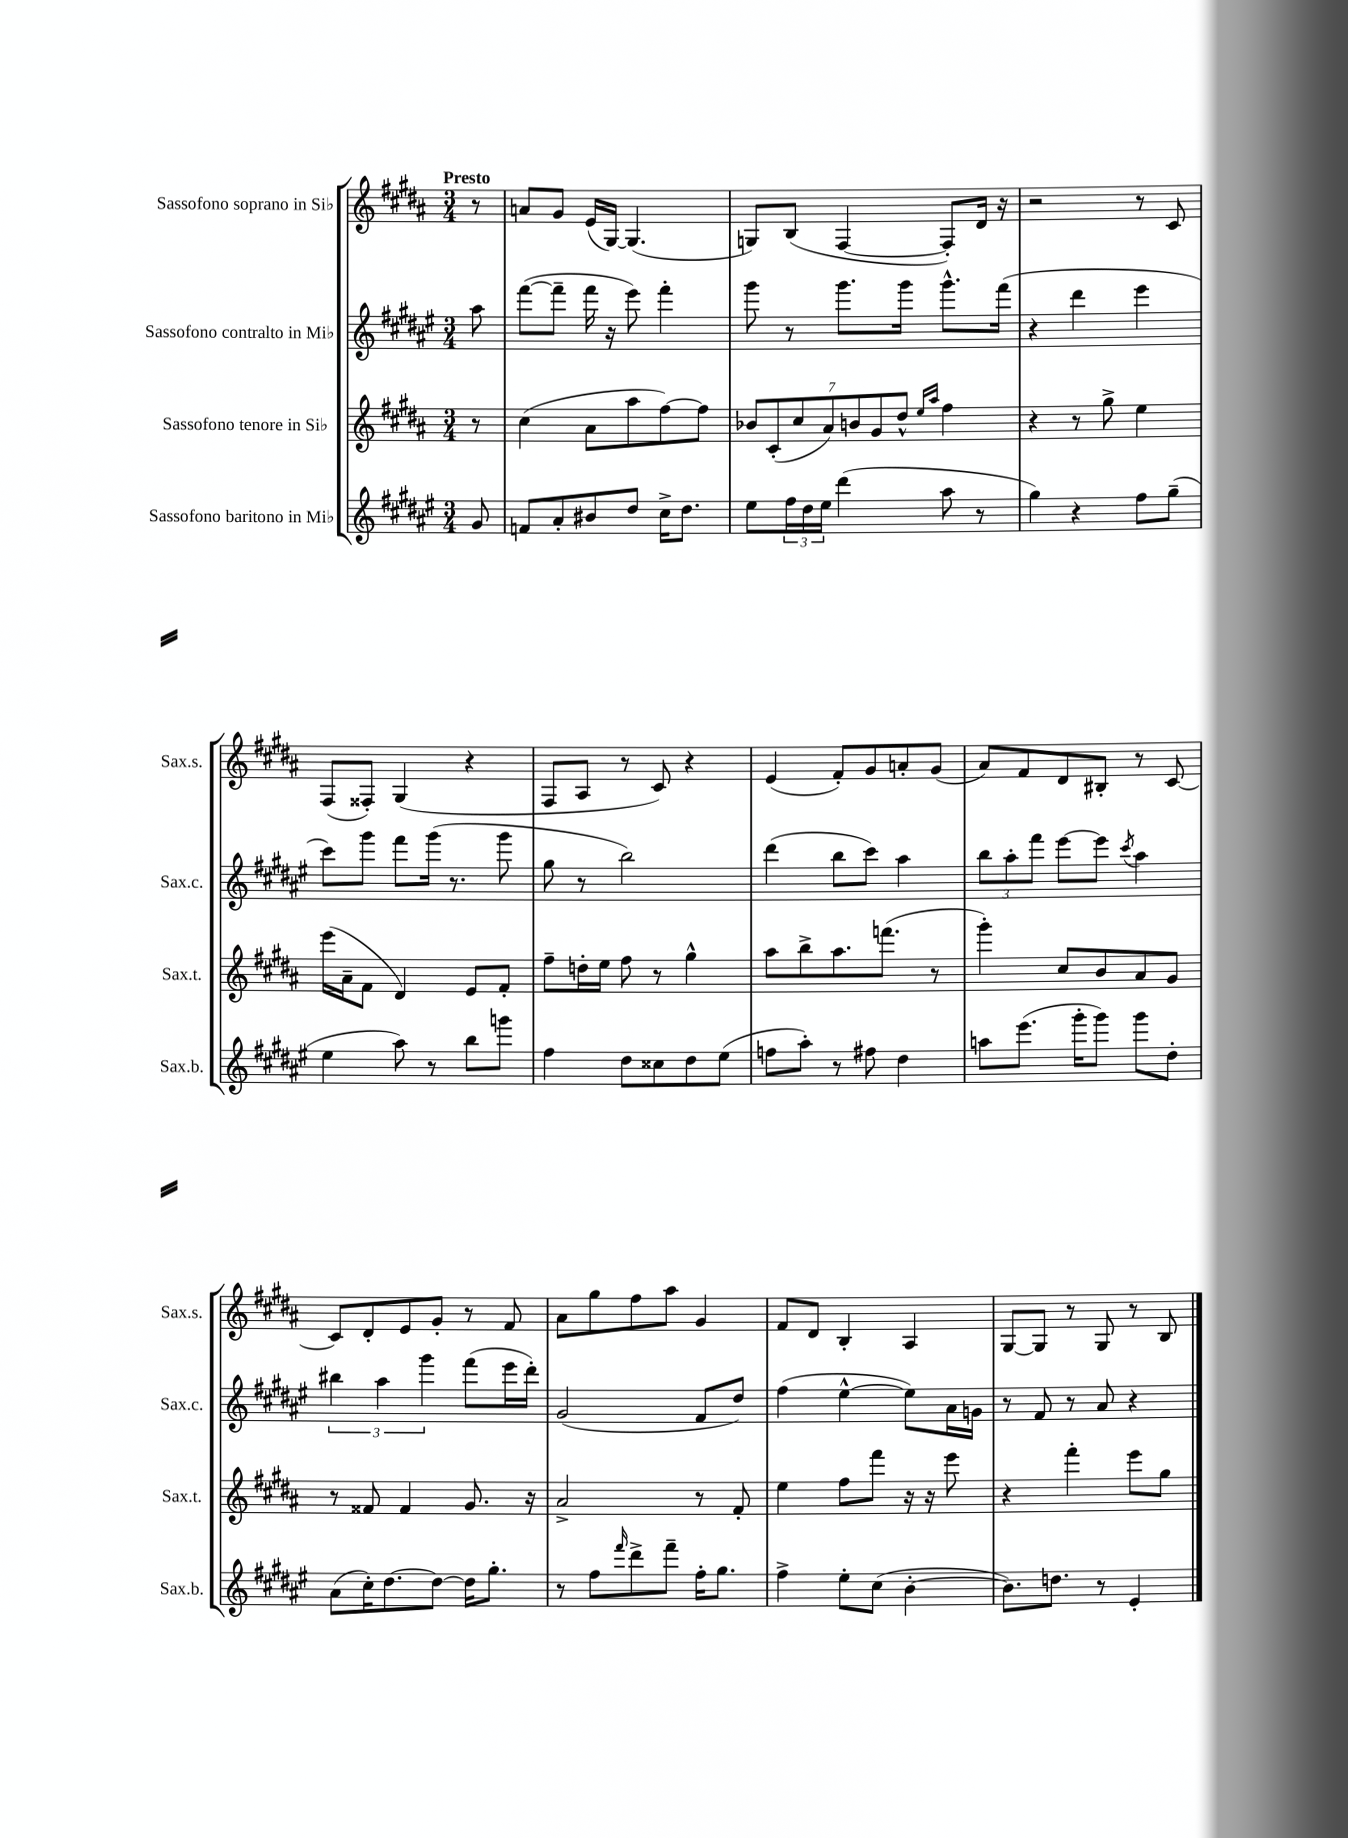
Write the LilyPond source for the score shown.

<<
\new StaffGroup <<
\new Staff = "s0" \with { instrumentName = "Sassofono soprano in Sib" shortInstrumentName = "Sax.s." } {
    \clef treble \key b \major \numericTimeSignature \time 3/4 \partial 8 \tempo "Presto"
    r8 |
    a'8 gis'8 e'16( gis16~) gis4.( |
    g8) b8( fis4~ fis8-.) dis'16 r16 |
    r2 r8 cis'8 |
    fis8( fisis8-.) gis4( r4 |
    fis8 ais8 r8 cis'8) r4 |
    e'4( fis'8-.) gis'8 a'8-. gis'8( |
    ais'8) fis'8 dis'8 bis8-. r8 cis'8~ |
    cis'8 dis'8-. e'8 gis'8-. r8 fis'8 |
    ais'8 gis''8 fis''8 ais''8 gis'4 |
    fis'8 dis'8 b4-. ais4 |
    gis8~ gis8 r8 gis8 r8 b8 \bar "|." |
}
\new Staff = "s1" \with { instrumentName = "Sassofono contralto in Mib" shortInstrumentName = "Sax.c." } {
    \clef treble \key fis \major \numericTimeSignature \time 3/4 \partial 8
    ais''8 |
    fis'''8~( fis'''8-- fis'''16 r16 eis'''8) fis'''4-. |
    gis'''8 r8 gis'''8. gis'''16 gis'''8.-^ fis'''16( |
    r4 dis'''4 eis'''4 |
    cis'''8) gis'''8 fis'''8 gis'''16( r8. gis'''8 |
    gis''8 r8 b''2) |
    dis'''4( b''8 cis'''8) ais''4 |
    \tuplet 3/2 { b''8 ais''8-. fis'''8 } eis'''8~ eis'''8 \acciaccatura { cis'''8 } ais''4 |
    \tuplet 3/2 { bis''4 ais''4 gis'''4 } fis'''8( eis'''16 dis'''16-.) |
    gis'2( fis'8 dis''8) |
    fis''4( eis''4~-^ eis''8) ais'16 g'16 |
    r8 fis'8 r8 ais'8 r4 \bar "|." |
}
\new Staff = "s2" \with { instrumentName = "Sassofono tenore in Sib" shortInstrumentName = "Sax.t." } {
    \clef treble \key b \major \numericTimeSignature \time 3/4 \partial 8
    r8 |
    cis''4( ais'8 ais''8 fis''8~) fis''8 |
    \tuplet 7/4 { bes'8 cis'8-.( cis''8 ais'8) b'8 gis'8 dis''8-^ } \grace { e''16 ais''16 } fis''4 |
    r4 r8 gis''8-> e''4 |
    e'''16( ais'16-- fis'8 dis'4) e'8 fis'8-. |
    fis''8-- d''16-. e''16 fis''8 r8 gis''4-^ |
    ais''8 b''8-> ais''8. f'''8.( r8 |
    gis'''4-.) cis''8 b'8 ais'8 gis'8 |
    r8 fisis'8 fisis'4 gis'8. r16 |
    ais'2-> r8 fis'8-. |
    e''4 fis''8 fis'''8 r16 r16 e'''8 |
    r4 fis'''4-. e'''8 gis''8 \bar "|." |
}
\new Staff = "s3" \with { instrumentName = "Sassofono baritono in Mib" shortInstrumentName = "Sax.b." } {
    \clef treble \key fis \major \numericTimeSignature \time 3/4 \partial 8
    gis'8 |
    f'8 ais'8-. bis'8 dis''8 cis''16-> dis''8. |
    eis''8 \tuplet 3/2 { fis''16 dis''16 eis''16 } dis'''4( ais''8 r8 |
    gis''4) r4 fis''8 gis''8--( |
    eis''4 ais''8) r8 b''8 g'''8 |
    fis''4 dis''8 cisis''8 dis''8 eis''8( |
    f''8 ais''8-.) r8 fis''8 dis''4 |
    a''8 eis'''8.( gis'''16-. gis'''8) gis'''8 dis''8-. |
    ais'8( cis''16-.) dis''8.~ dis''8~ dis''16 gis''8.-. |
    r8 fis''8 \grace { fis'''16 } dis'''8-> fis'''8-- fis''16-. gis''8. |
    fis''4-> eis''8-. cis''8( b'4~-. |
    b'8.) d''8. r8 eis'4-. \bar "|." |
}
>>
>>
\layout { \context { \Score \remove "Bar_number_engraver" } }
